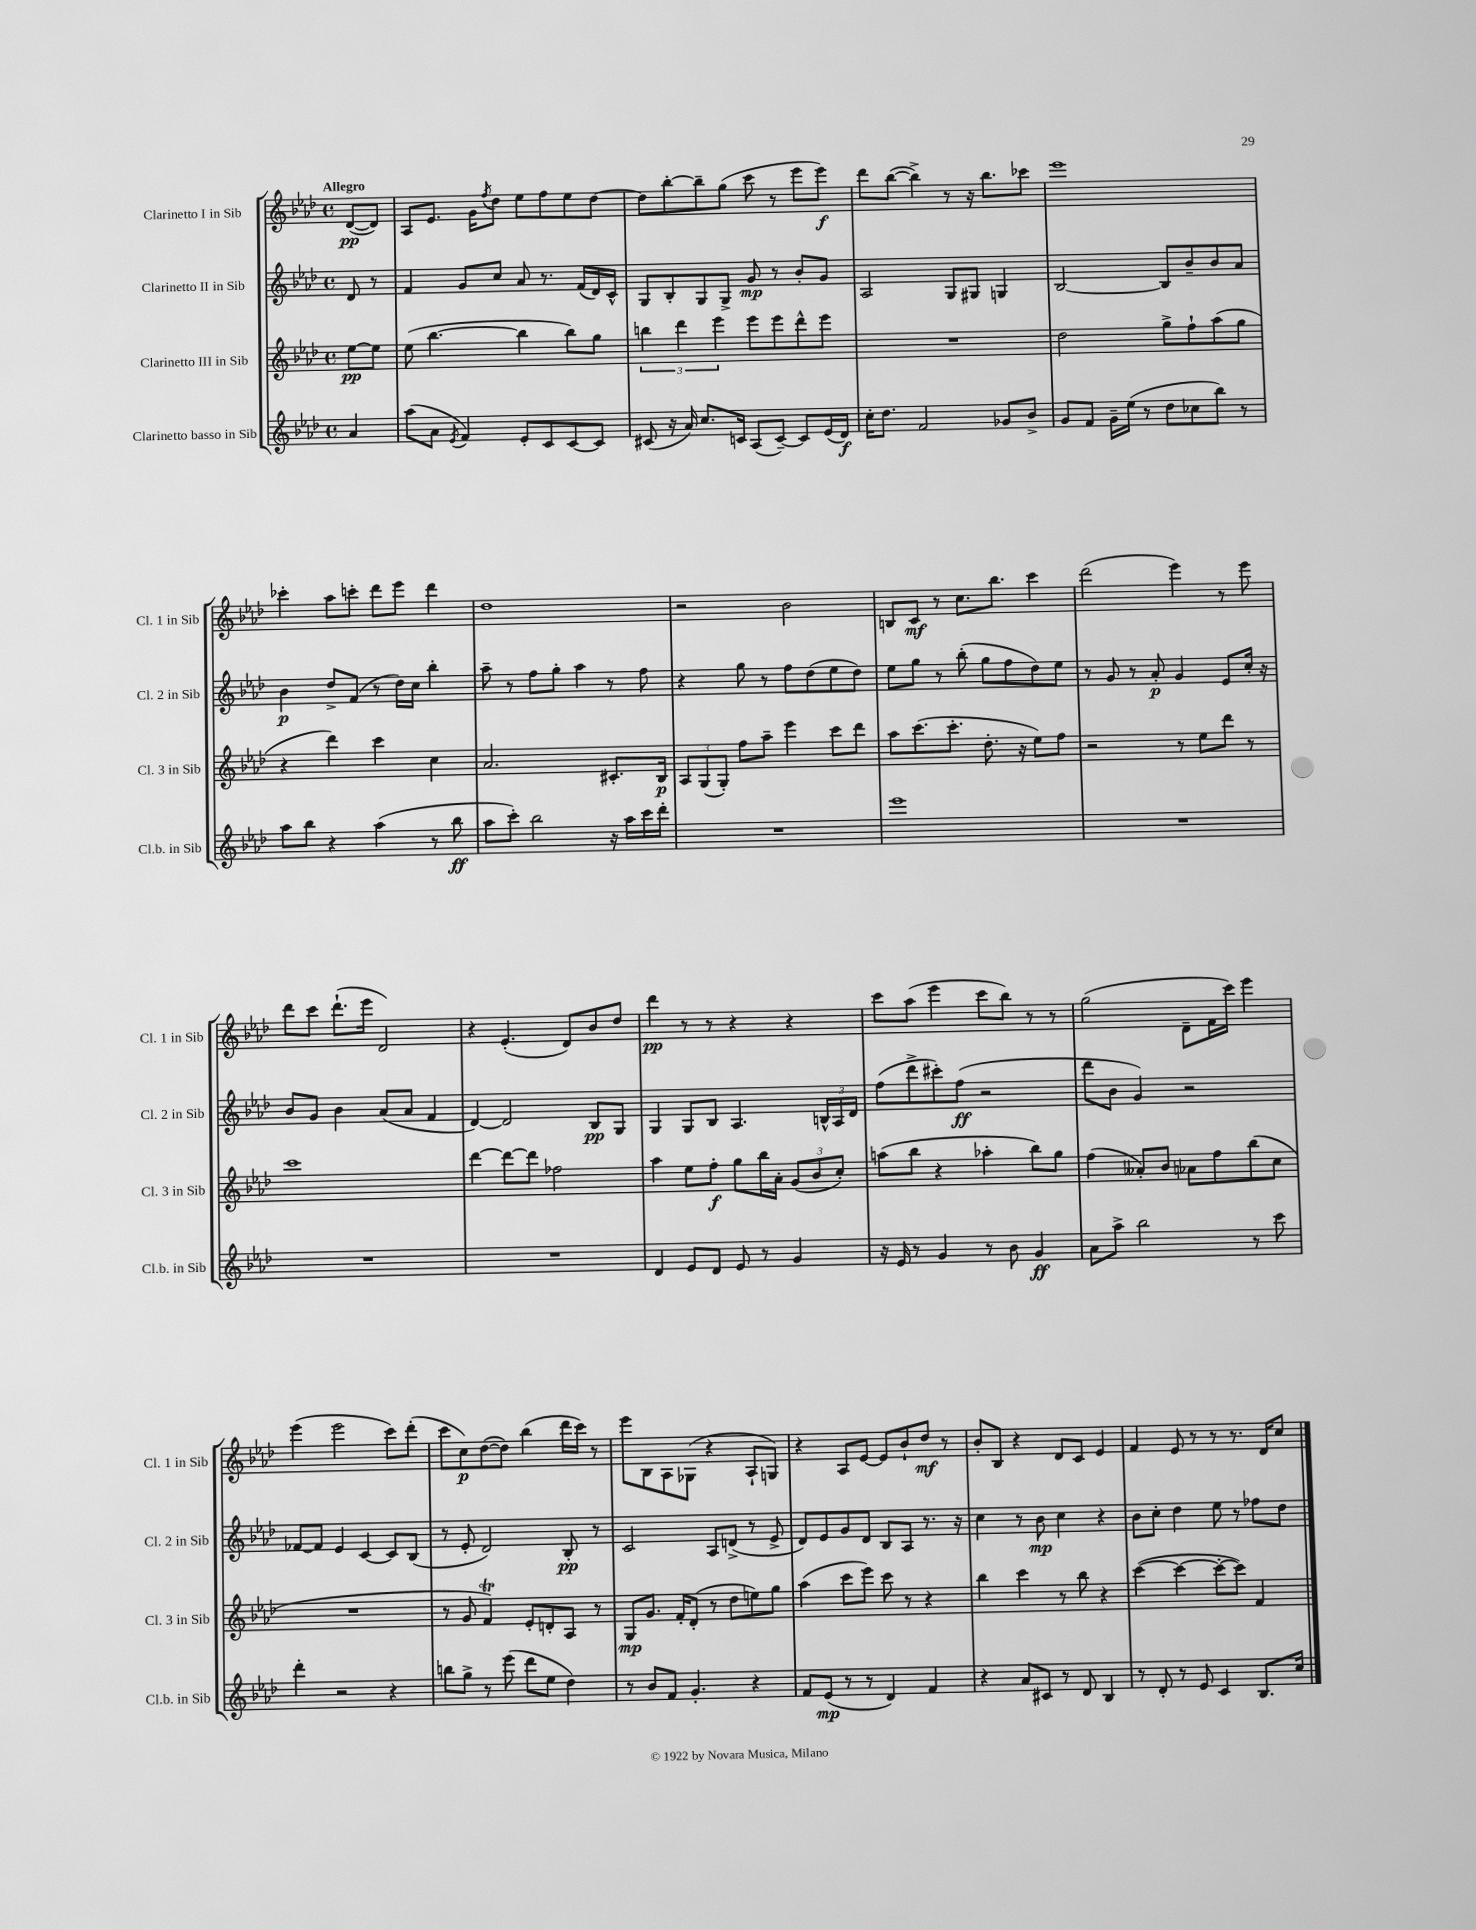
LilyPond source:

<<
\new StaffGroup <<
\new Staff = "s0" \with { instrumentName = "Clarinetto I in Sib" shortInstrumentName = "Cl. 1 in Sib" } {
    \clef treble \key aes \major \defaultTimeSignature \time 4/4 \partial 4 \tempo "Allegro"
    des'8~\pp( des'8) |
    aes8 ees'8. g'16 \acciaccatura { f''8 } des''8 ees''8 f''8 ees''8 des''8~ |
    des''8 bes''8~-. bes''8-- g''8( c'''8 r8 ees'''8 ees'''8\f) |
    des'''8 bes''8~( bes''4->) r8 r16 bes''8. ces'''8 |
    ees'''1 |
    ces'''4-. aes''8 c'''8-. des'''8 ees'''8 des'''4 |
    des''1 |
    r2 bes'2 |
    b8 c'8\mf r8 c''8. bes''8. c'''4 |
    des'''2( ees'''4) r8 ees'''8 |
    des'''8 c'''8 des'''8.-!( ees'''16 des'2) |
    r4 ees'4.-.( des'8) bes'8 des''8 |
    des'''4\pp r8 r8 r4 r4 |
    c'''8 aes''8( ees'''4 c'''8 bes''8) r8 r8 |
    g''2( des'8-- f'16 c'''16) ees'''4 |
    ees'''4( ees'''2 c'''8) des'''8-.( |
    c'''8 c''8\p) des''8~( des''8) bes''4( des'''16 c'''16) r8 |
    ees'''8 bes8 aes8 ges8( r4 aes8-! g8) |
    r4 aes8 ees'8~ ees'8 bes'8-! des''8\mf r8 |
    bes'8-. bes8 r4 des'8 c'8 ees'4 |
    f'4 ees'8 r8 r8 r8. des'16 c''8 \bar "|." |
}
\new Staff = "s1" \with { instrumentName = "Clarinetto II in Sib" shortInstrumentName = "Cl. 2 in Sib" } {
    \clef treble \key aes \major \defaultTimeSignature \time 4/4 \partial 4
    des'8 r8 |
    f'4 g'8 c''8 aes'8 r8. f'16( des'16) c'16-^ |
    g8 bes8-. g8 g8-> g'8\mp r8 bes'8-. g'8 |
    aes2 g8 gis8 g4 |
    bes2~ bes8 bes'8-- bes'8 aes'8 |
    bes'4\p des''8-> f'8( r8 des''16) c''16 bes''4-. |
    aes''8-- r8 f''8 g''8-. aes''4 r8 f''8 |
    r4 g''8 r8 f''8 des''8( ees''8 des''8) |
    ees''8 g''8 r8 bes''8-.( g''8 f''8 des''8) ees''8 |
    r8 g'8 r8 aes'8-.\p g'4 ees'8 c''16-. r16 |
    bes'8 g'8 bes'4 aes'8( aes'8 f'4 |
    des'4~) des'2 bes8\pp g8 |
    g4 g8 bes8 aes4. \tuplet 3/2 { b16-^ aes16 des'16 } |
    f''8( des'''8-> cis'''8-.) f''8\ff( r2 |
    des'''8 bes'8 g'4) r2 |
    fes'8~ fes'8 ees'4 c'4~ c'8 bes8( |
    r8 ees'8-. des'2) bes8-.\pp r8 |
    c'2 aes8 d'8->( r8 ees'8-> |
    des'8) ees'8 g'8 des'8 bes8 aes8 r8. r16 |
    c''4 r8 bes'8\mp c''4 r4 |
    bes'8 c''8-. des''4 ees''8 r8 fes''8 des''8 \bar "|." |
}
\new Staff = "s2" \with { instrumentName = "Clarinetto III in Sib" shortInstrumentName = "Cl. 3 in Sib" } {
    \clef treble \key aes \major \defaultTimeSignature \time 4/4 \partial 4
    ees''8~\pp ees''8 |
    ees''8( bes''4.~ bes''4 bes''8) g''8 |
    \tuplet 3/2 { b''4 des'''4 ees'''4 } ees'''8 ees'''8 des'''8-^ ees'''8 |
    R1 |
    des''2 g''8-> f''8-! aes''8( g''8 |
    r4 des'''4) c'''4 c''4 |
    aes'2. cis'8.-. bes16\p |
    \tuplet 3/2 { aes8 g8( g8-.) } f''8 aes''8-- ees'''4 c'''8 des'''8 |
    aes''8 c'''8.( c'''8.-. des''8.-. r16 ees''8) f''8 |
    r2 r8 ees''8 des'''8 r8 |
    c'''1 |
    des'''4~ des'''8~ des'''8 fes''2 |
    aes''4 ees''8 f''8-.\f g''8 bes''16 aes'16-. \tuplet 3/2 { g'8( bes'8 c''8-.) } |
    a''8( bes''8 r4 aes''4-. bes''8) g''8 |
    f''4( aeses'8-.) bes'8 aes'8 f''8 bes''8( c''8 |
    R1 |
    r8 g'8 f'4\trill) ees'8-. d'8-. aes8 r8 |
    g8\mp g'8. f'16-. des'8-.( r8 des''8 e''8) g''8 |
    aes''4( c'''8 ees'''8) c'''8 r8 r4 |
    bes''4 c'''4 r8 bes''8 r4 |
    c'''4~( c'''4~ c'''8~-. c'''8) f'4 \bar "|." |
}
\new Staff = "s3" \with { instrumentName = "Clarinetto basso in Sib" shortInstrumentName = "Cl.b. in Sib" } {
    \clef treble \key aes \major \defaultTimeSignature \time 4/4 \partial 4
    aes'4 |
    aes''8( aes'8 \acciaccatura { ees'8 } f'4) ees'8-. c'8 c'8~ c'8 |
    cis'8( r16 aes'16) c''8. c'16 aes8( c'8~--) c'8 ees'16( des'16\f) |
    c''16-. des''8. f'2 ges'8 bes'8-> |
    g'8 f'8 g'16-- ees''16( r8 des''8 ces''8 bes''8) r8 |
    aes''8 bes''8 r4 aes''4( r8 bes''8\ff |
    aes''8 c'''8-.) bes''2 r16 aes''16 c'''16 des'''16-. |
    R1 |
    ees'''1 |
    R1 |
    R1 |
    R1 |
    des'4 ees'8 des'8 ees'8 r8 g'4 |
    r16 ees'16 r8 g'4 r8 bes'8 g'4\ff |
    aes'8 aes''8-> bes''2 r8 c'''8 |
    des'''4-. r2 r4 |
    b''8 g''8-> r8 ees'''8( des'''8 ees''8 des''4) |
    r8 bes'8 f'8 g'4.-. r4 |
    f'8 ees'8\mp( r8 r8 des'4) f'4 |
    r4 aes'8 cis'8 r8 des'8 bes4 |
    r8 des'8-. r8 ees'8 c'4 bes8. c''16 \bar "|." |
}
>>
>>
\layout { \context { \Score \remove "Bar_number_engraver" } }
